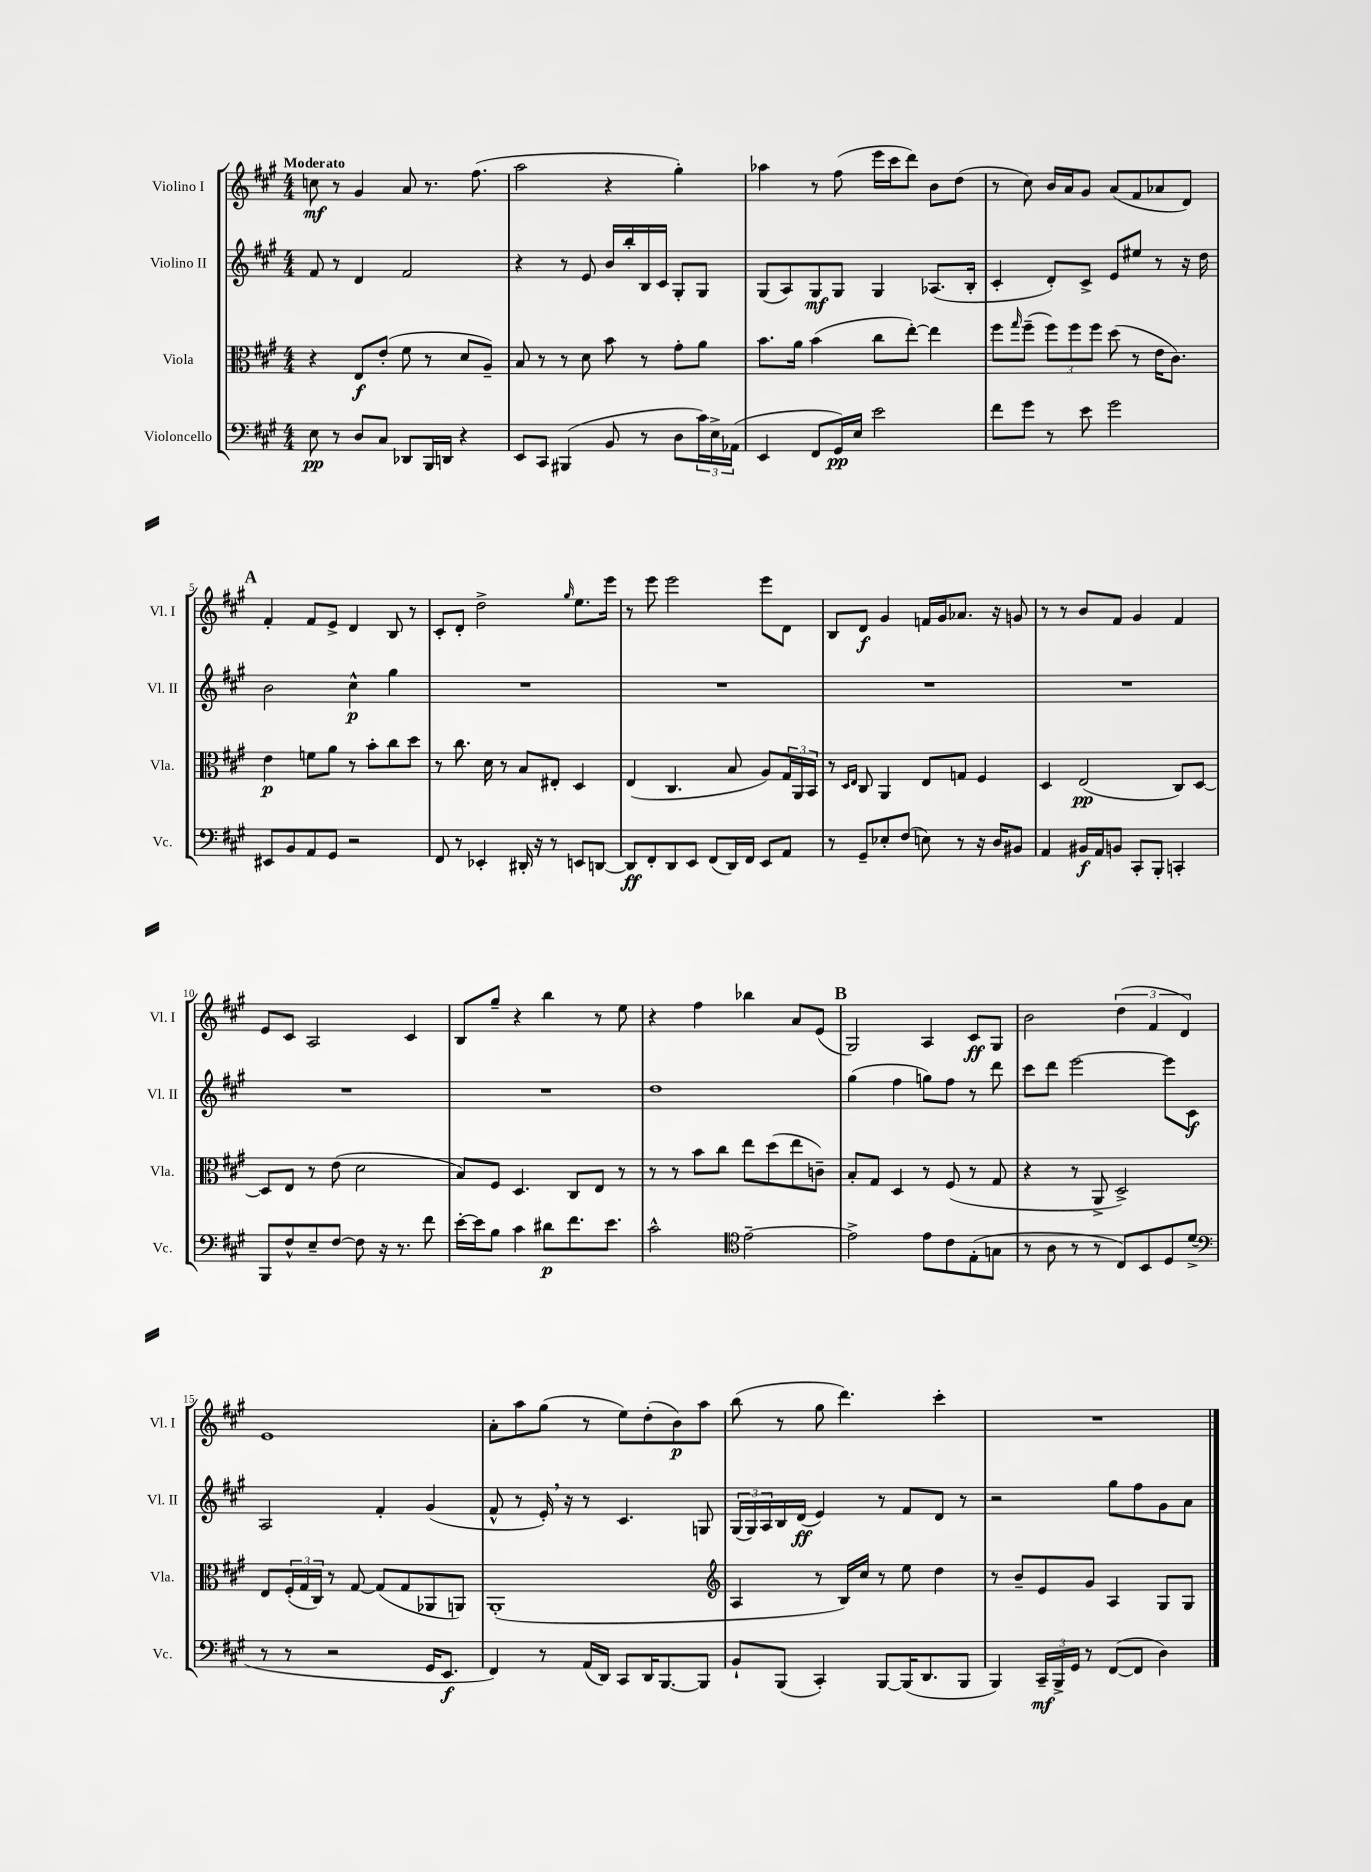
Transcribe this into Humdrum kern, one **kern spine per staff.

**kern	**dynam	**kern	**dynam	**kern	**dynam	**kern	**dynam
*part4	*part4	*part3	*part3	*part2	*part2	*part1	*part1
*staff4	*staff4	*staff3	*staff3	*staff2	*staff2	*staff1	*staff1
*I"Violoncello	*	*I"Viola	*	*I"Violino II	*	*I"Violino I	*
*I'Vc.	*	*I'Vla.	*	*I'Vl. II	*	*I'Vl. I	*
*clefF4	*	*clefC3	*	*clefG2	*	*clefG2	*
*k[f#c#g#]	*	*k[f#c#g#]	*	*k[f#c#g#]	*	*k[f#c#g#]	*
*M4/4	*	*M4/4	*	*M4/4	*	*M4/4	*
=1	=1	=1	=1	=1	=1	=1	=1
!	!	!	!	!	!	!LO:TX:a:B:t=Moderato	!
8E\	pp	4r	.	8f#/	.	8ccn\	mf
8r	.	.	.	8r	.	8r	.
8D/L	.	8E/L	f	4d/	.	4g#/	.
8C#/J	.	(8e'/J	.	.	.	.	.
8DD-X/L	.	8f#\	.	2f#/	.	8a/	.
16BBB/L	.	8r	.	.	.	8.r	.
16DDn/JJ	.	.	.	.	.	.	.
4r	.	8d/L	.	.	.	.	.
.	.	.	.	.	.	(8.ff#\	.
.	.	8A~/J)	.	.	.	.	.
=2	=2	=2	=2	=2	=2	=2	=2
8EE/L	.	8B/	.	4r	.	2aa\	.
8CC#/J	.	8r	.	.	.	.	.
(4BBB#X/	.	8r	.	8r	.	.	.
.	.	8d\	.	8e/	.	.	.
8BB/	.	8b\	.	16b/LL	.	4r	.
.	.	.	.	16bb'/	.	.	.
8r	.	8r	.	16B/	.	.	.
.	.	.	.	16c#/JJ	.	.	.
8D\L	.	8g#'\L	.	8G#'/L	.	4gg#'\)	.
24c#\L)	.	8a\J	.	8G#/J	.	.	.
24E^\	.	.	.	.	.	.	.
(24AA-X\JJ	.	.	.	.	.	.	.
=3	=3	=3	=3	=3	=3	=3	=3
4EE/	.	8.b\L	.	(8G#/L	.	4aa-X\	.
.	.	.	.	8A/)	.	.	.
.	.	16a\Jk	.	.	.	.	.
8FF#/L	.	(4b\	.	8G#/	mf	8r	.
16GG#/L)	pp	.	.	8G#/J	.	(8ff#\	.
16E/JJ	.	.	.	.	.	.	.
2e\	.	8cc#\L	.	4G#/	.	16eee\LL	.
.	.	.	.	.	.	16ccc#\J	.
.	.	[8ee'\J)	.	.	.	8ddd\J)	.
.	.	4ee\]	.	(8.A-X/L	.	8b\L	.
.	.	.	.	.	.	(8dd\J	.
.	.	.	.	16B'/Jk	.	.	.
=4	=4	=4	=4	=4	=4	=4	=4
8f#\L	.	8ff#\L	.	4c#'/	.	8r	.
.	.	16qqgg#/	.	.	.	.	.
8g#\J	.	(8ff#~\J	.	.	.	8cc#\)	.
8r	.	12ff#\L)	.	8d'/L)	.	16b/LL	.
.	.	.	.	.	.	16a/J	.
.	.	12ff#\	.	.	.	.	.
8e\	.	.	.	8c#^/J	.	8g#/J	.
.	.	12ff#\J	.	.	.	.	.
2g#\	.	(8dd\	.	8e/L	.	(8a/L	.
.	.	8r	.	8ee#X/J	.	8f#/	.
.	.	16e\KL	.	8r	.	8a-X/	.
.	.	8.c#\J)	.	.	.	.	.
.	.	.	.	16r	.	8d/J)	.
.	.	.	.	16dd\	.	.	.
!!LO:LB:g=z
!!LO:REH:place=s1:t=A
=5	=5	=5	=5	=5	=5	=5	=5
8EE#X/L	.	4e\	p	2b\	.	4f#'/	.
8BB/	.	.	.	.	.	.	.
8AA/	.	8fn\L	.	.	.	8f#/L	.
8GG#/J	.	8a\J	.	.	.	8e^/J	.
2r	.	8r	.	4cc#^^\	p	4d/	.
.	.	8b'\L	.	.	.	.	.
.	.	8cc#\	.	4gg#\	.	8B/	.
.	.	8dd\J	.	.	.	8r	.
=6	=6	=6	=6	=6	=6	=6	=6
8FF#/	.	8r	.	1r	.	8c#'/L	.
8r	.	8.cc#\	.	.	.	8d'/J	.
4EE-X'/	.	.	.	.	.	2dd^\	.
.	.	16d\	.	.	.	.	.
.	.	8r	.	.	.	.	.
16DD#X'/	.	8B/L	.	.	.	.	.
16r	.	.	.	.	.	.	.
8r	.	8E#X'/J	.	.	.	.	.
.	.	.	.	.	.	16qqgg#/	.
8EEn/L	.	4D/	.	.	.	8.ee\L	.
[8DDn/J	.	.	.	.	.	.	.
.	.	.	.	.	.	16eee\Jk	.
=7	=7	=7	=7	=7	=7	=7	=7
8DD/L]	ff	(4E/	.	1r	.	8r	.
8FF#'/	.	.	.	.	.	8eee\	.
8DD/	.	4.C#/	.	.	.	2eee\	.
8EE/J	.	.	.	.	.	.	.
(8FF#/L	.	.	.	.	.	.	.
16DD/L)	.	8B/	.	.	.	.	.
16FF#/JJ	.	.	.	.	.	.	.
8EE/L	.	8A/L)	.	.	.	8eee\L	.
8AA/J	.	24G#/L	.	.	.	8d\J	.
.	.	24AA/	.	.	.	.	.
.	.	24BB/JJ	.	.	.	.	.
=8	=8	=8	=8	=8	=8	=8	=8
8r	.	8r	.	1r	.	8B/L	.
.	.	16qqD/LL	.	.	.	.	.
.	.	16qqE/JJ	.	.	.	.	.
8GG#~/L	.	8C#/	.	.	.	8d/J	f
8E-X'/	.	4AA/	.	.	.	4g#/	.
(8F#/J	.	.	.	.	.	.	.
8En\)	.	8E/L	.	.	.	16fn/LL	.
.	.	.	.	.	.	16g#/J	.
8r	.	8Gn/J	.	.	.	8.a-X/J	.
16r	.	4F#/	.	.	.	.	.
16D/KL	.	.	.	.	.	16r	.
8BB#X/J	.	.	.	.	.	8gn/	.
=9	=9	=9	=9	=9	=9	=9	=9
4AA/	.	4D/	.	1r	.	8r	.
.	.	.	.	.	.	8r	.
16BB#X/LL	f	(2E/	pp	.	.	8b/L	.
16AA/J	.	.	.	.	.	.	.
8BBn/J	.	.	.	.	.	8f#/J	.
8CC#'/L	.	.	.	.	.	4g#/	.
8BBB'/J	.	.	.	.	.	.	.
4CCn'/	.	8C#/L)	.	.	.	4f#/	.
.	.	[8D/J	.	.	.	.	.
!!LO:LB:g=z
=10	=10	=10	=10	=10	=10	=10	=10
8BBB/L	.	8D/L]	.	1r	.	8e/L	.
8F#^^/	.	8E/J	.	.	.	8c#/J	.
8E~/	.	8r	.	.	.	2A/	.
[8F#/J	.	(8e\	.	.	.	.	.
8F#\]	.	2d\	.	.	.	.	.
16r	.	.	.	.	.	.	.
8.r	.	.	.	.	.	.	.
.	.	.	.	.	.	4c#/	.
8f#\	.	.	.	.	.	.	.
=11	=11	=11	=11	=11	=11	=11	=11
[16e'\LL	.	8B/L)	.	1r	.	8B/L	.
16e\J]	.	.	.	.	.	.	.
8B\J	.	8F#/J	.	.	.	8gg#~/J	.
4c#\	.	4.D/	.	.	.	4r	.
8d#X\L	p	.	.	.	.	4bb\	.
8.f#\	.	8C#/L	.	.	.	.	.
.	.	8E/J	.	.	.	8r	.
8.e\J	.	.	.	.	.	.	.
.	.	8r	.	.	.	8ee\	.
=12	=12	=12	=12	=12	=12	=12	=12
2c#^^\	.	8r	.	1dd	.	4r	.
.	.	8r	.	.	.	.	.
.	.	8b\L	.	.	.	4ff#\	.
.	.	8cc#\J	.	.	.	.	.
*clefC4	*	*	*	*	*	*	*
[2e~\	.	8ee\L	.	.	.	4bb-X\	.
.	.	(8dd\	.	.	.	.	.
.	.	8ee\	.	.	.	8a/L	.
.	.	8cn~\J)	.	.	.	(8e/J	.
!!LO:REH:place=s1:t=B
=13	=13	=13	=13	=13	=13	=13	=13
2e^\]	.	8B'/L	.	(4gg#\	.	2G#/)	.
.	.	8G#/J	.	.	.	.	.
.	.	4D/	.	4ff#\	.	.	.
8e\L	.	8r	.	8ggn\L)	.	4A/	.
8c#\	.	(8F#/	.	8ff#\J	.	.	.
(8E'\	.	8r	.	8r	.	8c#/L	ff
8Gn\J	.	8G#/	.	8ddd\	.	8G#/J	.
=14	=14	=14	=14	=14	=14	=14	=14
8r	.	4r	.	8ccc#\L	.	2b\	.
8A\	.	.	.	8ddd\J	.	.	.
8r	.	8r	.	[2eee\	.	.	.
8r	.	8AA^/	.	.	.	.	.
8C#/L)	.	2D^/)	.	.	.	(6dd\	.
8BB/	.	.	.	.	.	.	.
.	.	.	.	.	.	6f#/	.
8D/	.	.	.	8eee\L]	.	.	.
.	.	.	.	.	.	6d/)	.
(8d^/J	.	.	.	8c#\J	f	.	.
!!LO:LB:g=z
=15	=15	=15	=15	=15	=15	=15	=15
*clefF4	*	*	*	*	*	*	*
8r	.	8E/L	.	2A/	.	1e	.
8r	.	(24F#'/L	.	.	.	.	.
.	.	24G#/	.	.	.	.	.
.	.	24C#/JJ)	.	.	.	.	.
2r	.	8r	.	.	.	.	.
.	.	[8G#/	.	.	.	.	.
.	.	(8G#/L]	.	4f#'/	.	.	.
.	.	8G#/	.	.	.	.	.
16GG#/KL	.	8AA-X/	.	(4g#/	.	.	.
8.EE/J	f	.	.	.	.	.	.
.	.	8AAn/J)	.	.	.	.	.
=16	=16	=16	=16	=16	=16	=16	=16
4FF#/)	.	(1AA'	.	8f#^^/	.	8a'\L	.
.	.	.	.	8r	.	8aa\	.
8r	.	.	.	16e',/)	.	(8gg#\J	.
.	.	.	.	16r	.	.	.
(16AA/LL	.	.	.	8r	.	8r	.
16DD/JJ)	.	.	.	.	.	.	.
8CC#/L	.	.	.	4.c#/	.	8ee\L)	.
16DD/K	.	.	.	.	.	(8dd'\	.
[8.BBB/	.	.	.	.	.	.	.
.	.	.	.	.	.	8b\)	p
8BBB/J]	.	.	.	8Gn/	.	8aa\J	.
=17	=17	=17	=17	=17	=17	=17	=17
*	*	*clefG2	*	*	*	*	*
8BB`/L	.	4A/	.	(24G#/LL	.	(8bb\	.
.	.	.	.	24G#/)	.	.	.
.	.	.	.	24A/	.	.	.
(8BBB/J	.	.	.	16B/	.	8r	.
.	.	.	.	(16d/JJ	ff	.	.
4CC#'/)	.	8r	.	4e/)	.	8gg#\	.
.	.	16B/LL)	.	.	.	4.ddd\)	.
.	.	16cc#/JJ	.	.	.	.	.
[8BBB/L	.	8r	.	8r	.	.	.
(16BBB/K]	.	8ee\	.	8f#/L	.	.	.
8.DD/	.	.	.	.	.	.	.
.	.	4dd\	.	8d/J	.	4ccc#'\	.
8BBB/J	.	.	.	8r	.	.	.
=18	=18	=18	=18	=18	=18	=18	=18
4BBB/)	.	8r	.	2r	.	1r	.
.	.	8b~/L	.	.	.	.	.
24CC#~/LL	mf	8e/	.	.	.	.	.
24BBB^/	.	.	.	.	.	.	.
24GG#/JJ	.	.	.	.	.	.	.
8r	.	8g#/J	.	.	.	.	.
([8FF#/L	.	4A/	.	8gg#\L	.	.	.
8FF#/J]	.	.	.	8ff#\	.	.	.
4D\)	.	8G#/L	.	8g#\	.	.	.
.	.	8G#/J	.	8a\J	.	.	.
==	==	==	==	==	==	==	==
*-	*-	*-	*-	*-	*-	*-	*-
